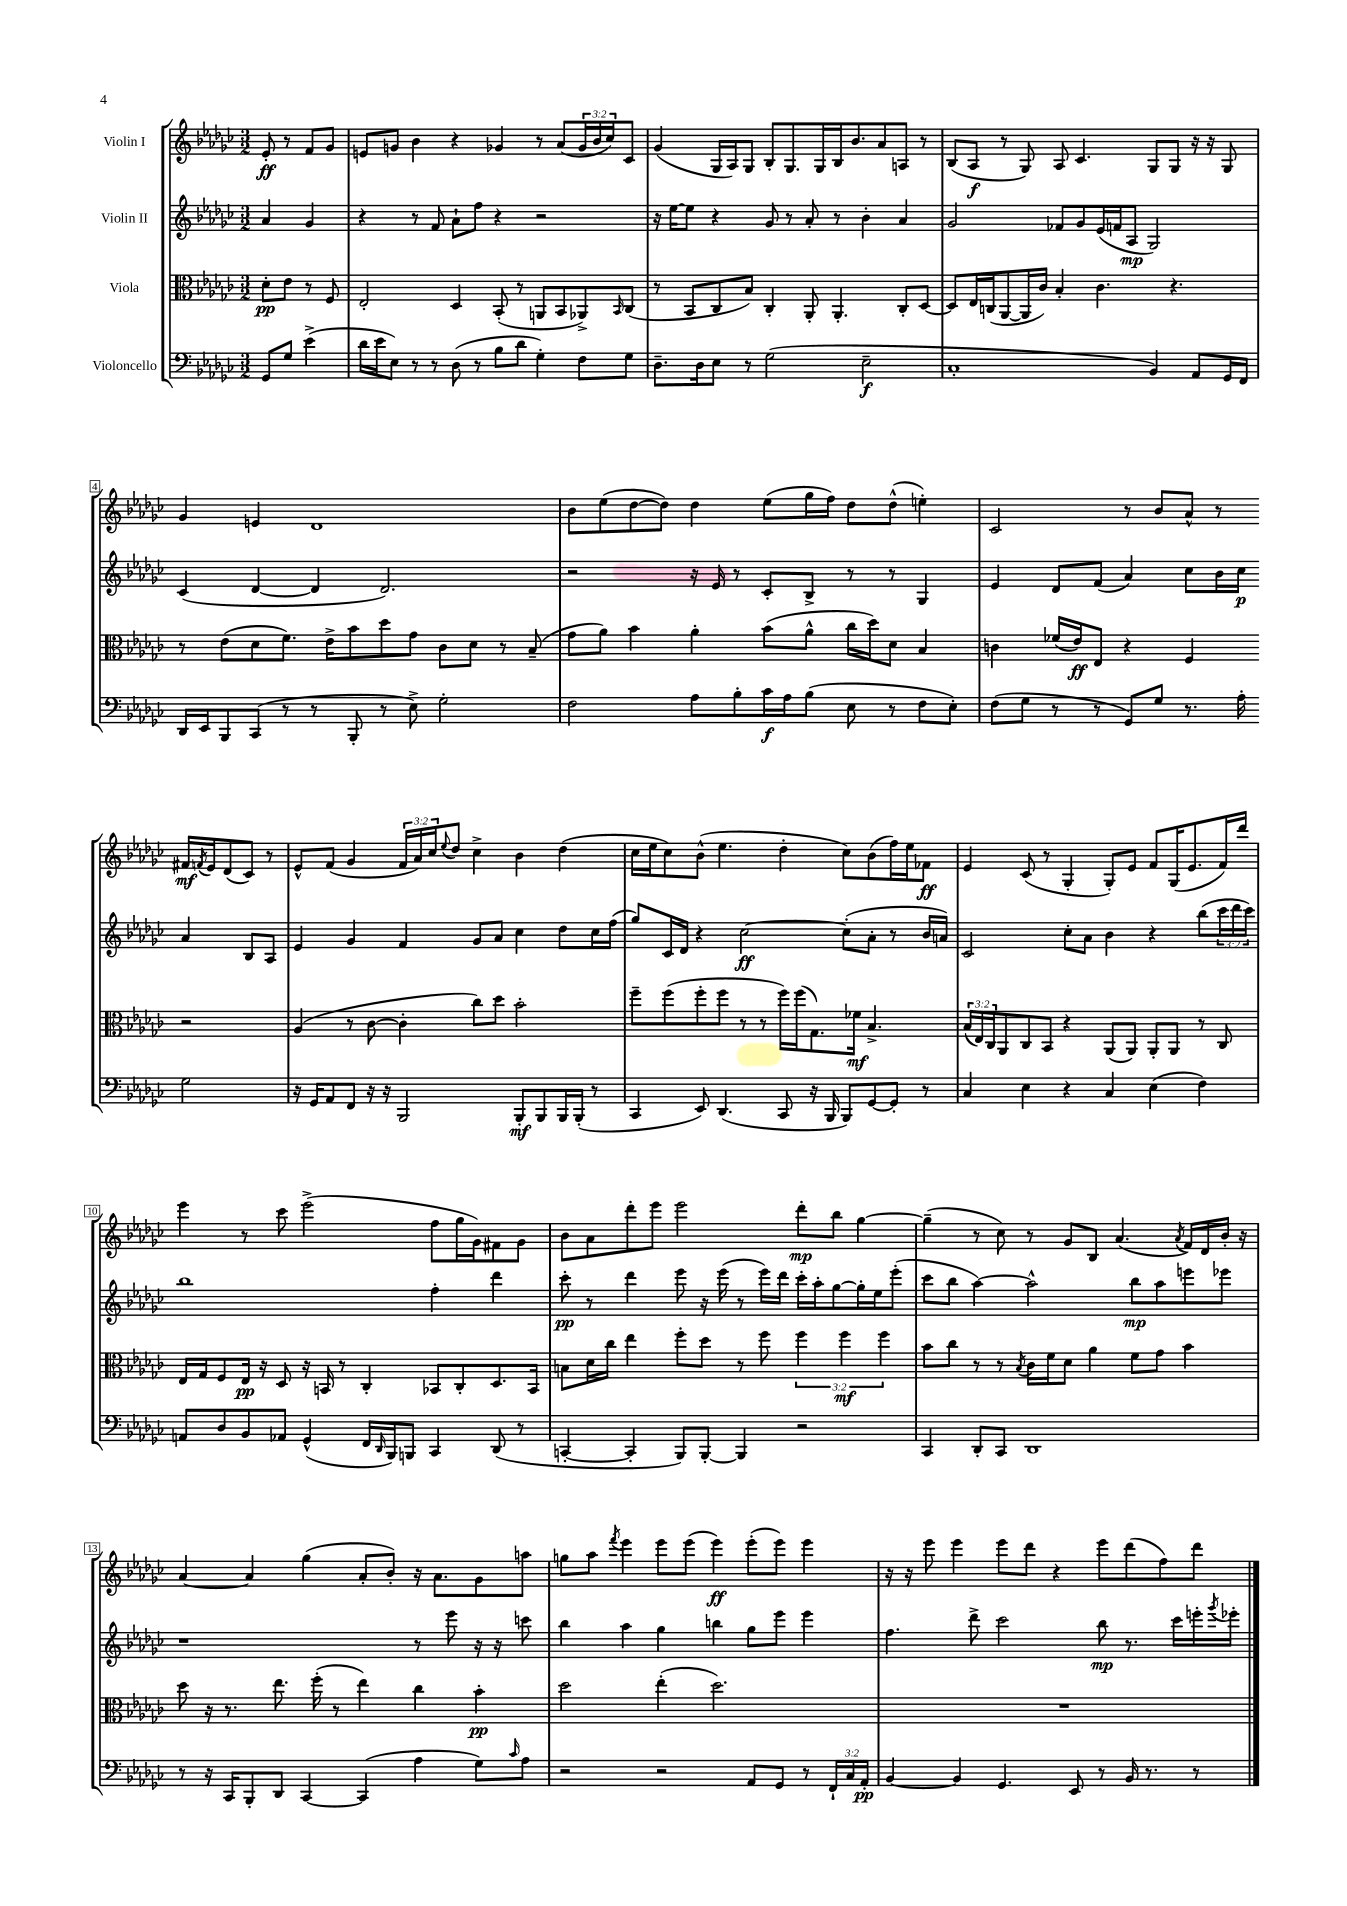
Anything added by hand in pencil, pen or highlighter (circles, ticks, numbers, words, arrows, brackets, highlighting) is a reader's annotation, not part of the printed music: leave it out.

**kern	**dynam	**kern	**dynam	**kern	**dynam	**kern	**dynam
*part4	*part4	*part3	*part3	*part2	*part2	*part1	*part1
*staff4	*staff4	*staff3	*staff3	*staff2	*staff2	*staff1	*staff1
*I"Violoncello	*	*I"Viola	*	*I"Violin II	*	*I"Violin I	*
*clefF4	*	*clefC3	*	*clefG2	*	*clefG2	*
*k[b-e-a-d-g-c-]	*	*k[b-e-a-d-g-c-]	*	*k[b-e-a-d-g-c-]	*	*k[b-e-a-d-g-c-]	*
*M3/2	*	*M3/2	*	*M3/2	*	*M3/2	*
=	=	=	=	=	=	=	=
8GG-/L	.	8d-'\L	pp	4a-/	.	8e-'/	ff
8G-/J	.	8e-\J	.	.	.	8r	.
(4e-^\	.	8r	.	4g-/	.	8f/L	.
.	.	8F/	.	.	.	8g-/J	.
=1	=1	=1	=1	=1	=1	=1	=1
16d-\LL	.	2E-'/	.	4r	.	8en/L	.
16e-\J	.	.	.	.	.	.	.
8E-\J)	.	.	.	.	.	8gn/J	.
8r	.	.	.	8r	.	4b-\	.
8r	.	.	.	8f/	.	.	.
(8D-\	.	4D-/	.	8a-`\L	.	4r	.
8r	.	.	.	8ff\J	.	.	.
8B-\L	.	(8BB-'/	.	4r	.	4g-X/	.
8d-\J	.	8r	.	.	.	.	.
4G-'\)	.	8AAn/L	.	2r	.	8r	.
.	.	8BB-/	.	.	.	(8a-/L	.
8F\L	.	8AA-X^/)	.	.	.	24g-/L	.
.	.	.	.	.	.	24b-/	.
.	.	.	.	.	.	24cc-/J)	.
.	.	16qqBB-/	.	.	.	.	.
8G-\J	.	(8C-/J	.	.	.	8c-/J	.
=2	=2	=2	=2	=2	=2	=2	=2
8.D-~\L	.	8r	.	16r	.	(4g-/	.
.	.	.	.	[16ee-\KL	.	.	.
.	.	8BB-/L	.	8ee-\J]	.	.	.
16D-\k	.	.	.	.	.	.	.
8E-\J	.	8C-/	.	4r	.	16G-/LL	.
.	.	.	.	.	.	16A-/J)	.
8r	.	8B-/J)	.	.	.	8G-/J	.
(2G-\	.	4C-'/	.	8g-/	.	8B-'/L	.
.	.	.	.	8r	.	8.G-/	.
.	.	8AA-'/	.	8a-'/	.	.	.
.	.	.	.	.	.	16G-/L	.
.	.	4.AA-'/	.	8r	.	16B-/J	.
.	.	.	.	.	.	8.b-/	.
2E-~\	f	.	.	4b-'\	.	.	.
.	.	.	.	.	.	8a-/	.
.	.	8C-'/L	.	4a-/	.	8An/J	.
.	.	[8D-/J	.	.	.	8r	.
=3	=3	=3	=3	=3	=3	=3	=3
1C-'	.	8D-/L]	.	2g-/	.	(8B-/L	.
.	.	16E-/L	.	.	.	8A-/J	f
.	.	(16Cn/J	.	.	.	.	.
.	.	[8AA-/	.	.	.	8r	.
.	.	16AA-/L]	.	.	.	8G-/)	.
.	.	16c-/JJ)	.	.	.	.	.
.	.	4B-'/	.	8f-X/L	.	8A-/	.
.	.	.	.	8g-/	.	4.c-/	.
.	.	4.c-\	.	(16e-/L	.	.	.
.	.	.	.	16fn/J	.	.	.
.	.	.	.	8A-/J	mp	.	.
4BB-/)	.	.	.	2G-/)	.	8G-/L	.
.	.	4.r	.	.	.	8G-/J	.
8AA-/L	.	.	.	.	.	16r	.
.	.	.	.	.	.	16r	.
16GG-/L	.	.	.	.	.	8G-/	.
16FF/JJ	.	.	.	.	.	.	.
!!LO:LB:g=z
=4	=4	=4	=4	=4	=4	=4	=4
16DD-/LL	.	8r	.	(4c-/	.	4g-/	.
16EE-/J	.	.	.	.	.	.	.
8BBB-/	.	(8e-\L	.	.	.	.	.
(8CC-/J	.	8d-\	.	[4d-/	.	4en/	.
8r	.	8.f\J)	.	.	.	.	.
8r	.	.	.	4d-/]	.	1d-	.
.	.	16e-^\KL	.	.	.	.	.
8BBB-'/	.	8b-\	.	.	.	.	.
8r	.	8dd-\	.	2.d-/)	.	.	.
8E-^\)	.	8g-\J	.	.	.	.	.
2G-'\	.	8c-\L	.	.	.	.	.
.	.	8d-\J	.	.	.	.	.
.	.	8r	.	.	.	.	.
.	.	(8B-~/	.	.	.	.	.
=5	=5	=5	=5	=5	=5	=5	=5
2F\	.	8g-\L	.	2r	.	8b-\L	.
.	.	8a-\J)	.	.	.	(8ee-\	.
.	.	4b-\	.	.	.	[8dd-\	.
.	.	.	.	.	.	8dd-\J])	.
8A-\L	.	4a-'\	.	16r	.	4dd-\	.
.	.	.	.	16e-/	.	.	.
8B-'\	.	.	.	8r	.	.	.
16c-\L	f	(8b-\L	.	8c-'/L	.	(8ee-\L	.
16A-\J	.	.	.	.	.	.	.
(8B-\J	.	8a-^^\J	.	8B-^/J	.	16gg-\L	.
.	.	.	.	.	.	16ff\JJ)	.
8E-\	.	16cc-\LL	.	8r	.	8dd-\L	.
.	.	16dd-\J)	.	.	.	.	.
8r	.	8d-\J	.	8r	.	(8dd-^^\J	.
8F\L	.	4B-/	.	4G-/	.	4een'\)	.
8E-'\J)	.	.	.	.	.	.	.
=6	=6	=6	=6	=6	=6	=6	=6
(8F\L	.	4cn\	.	4e-/	.	2c-/	.
8G-\J	.	.	.	.	.	.	.
8r	.	(16f-X/LL	.	8d-/L	.	.	.
.	.	16e-/J)	ff	.	.	.	.
8r	.	8E-/J	.	(8f/J	.	.	.
8GG-/L)	.	4r	.	4a-/)	.	8r	.
8G-/J	.	.	.	.	.	8b-/L	.
8.r	.	4F/	.	8cc-\L	.	8a-^^/J	.
.	.	.	.	16b-\L	.	8r	.
16A-'\	.	.	.	16cc-\JJ	p	.	.
2G-\	.	2r	.	4a-/	.	16f#X/LL	mf
.	.	.	.	.	.	8qfn/	.
.	.	.	.	.	.	16e-/J	.
.	.	.	.	.	.	(8d-/	.
.	.	.	.	8B-/L	.	8c-/J)	.
.	.	.	.	8A-/J	.	8r	.
!!LO:LB:g=z
=7	=7	=7	=7	=7	=7	=7	=7
16r	.	(4A-/	.	4e-/	.	8e-^^/L	.
16GG-/KL	.	.	.	.	.	.	.
8AA-/	.	.	.	.	.	(8f/J	.
8FF/J	.	8r	.	4g-/	.	4g-/	.
16r	.	[8c-\	.	.	.	.	.
16r	.	.	.	.	.	.	.
2BBB-/	.	4c-'\]	.	4f/	.	24f/LL	.
.	.	.	.	.	.	24a-/)	.
.	.	.	.	.	.	24cc-/J	.
.	.	.	.	.	.	8qqee-/	.
.	.	.	.	.	.	8dd-/J	.
.	.	8cc-\L)	.	8g-/L	.	4cc-^\	.
.	.	8dd-\J	.	8a-/J	.	.	.
8BBB-'/L	mf	2b-'\	.	4cc-\	.	4b-\	.
8BBB-/	.	.	.	.	.	.	.
16BBB-/L	.	.	.	8dd-\L	.	(4dd-\	.
(16BBB-'/JJ	.	.	.	.	.	.	.
8r	.	.	.	16cc-\L	.	.	.
.	.	.	.	(16ff\JJ	.	.	.
=8	=8	=8	=8	=8	=8	=8	=8
4CC-/	.	8ff~\L	.	8gg-/L)	.	16cc-\LL	.
.	.	.	.	.	.	16ee-\J	.
.	.	(8ff\	.	16c-/L	.	8cc-\)	.
.	.	.	.	16d-/JJ	.	.	.
8EE-/)	.	8ff'\	.	4r	.	(8b-^^\J	.
(4.DD-/	.	8ff\J	.	.	.	4.ee-\	.
.	.	8r	.	[2cc-\	ff	.	.
.	.	8r	.	.	.	.	.
8CC-/	.	16ff\LL)	.	.	.	4dd-'\	.
.	.	(16ff\J	.	.	.	.	.
16r	.	8.G-\)	.	.	.	.	.
16BBB-/	.	.	.	.	.	.	.
8BBB-/L)	.	.	.	(8cc-'\L]	.	8cc-\L)	.
.	.	16f-X\Jk	mf	.	.	.	.
[8GG-/	.	4.B-^/	.	8a-'\J	.	(8b-\	.
8GG-'/J]	.	.	.	8r	.	16ff\L)	.
.	.	.	.	.	.	16ee-\J	.
8r	.	.	.	16b-/LL	.	8f-X\J	ff
.	.	.	.	16an/JJ)	.	.	.
=9	=9	=9	=9	=9	=9	=9	=9
4C-/	.	(24B-/LL	.	2c-/	.	4e-/	.
.	.	24E-/)	.	.	.	.	.
.	.	24C-/J	.	.	.	.	.
.	.	8AA-/	.	.	.	.	.
4E-\	.	8C-/	.	.	.	(8c-/	.
.	.	8BB-/J	.	.	.	8r	.
4r	.	4r	.	8cc-'\L	.	4G-'/	.
.	.	.	.	8a-\J	.	.	.
4C-/	.	(8AA-/L	.	4b-\	.	8G-'/L)	.
.	.	8AA-/J)	.	.	.	8e-/J	.
(4E-\	.	8AA-'/L	.	4r	.	8f/L	.
.	.	8AA-/J	.	.	.	(16G-/K	.
.	.	.	.	.	.	8.e-/	.
4F\)	.	8r	.	(8bb-\L	.	.	.
.	.	8C-/	.	24ccc-\L	.	16f/L)	.
.	.	.	.	24ddd-\	.	.	.
.	.	.	.	.	.	16ddd-/JJ	.
.	.	.	.	24ccc-\JJ)	.	.	.
!!LO:LB:g=z
=10	=10	=10	=10	=10	=10	=10	=10
8AAn/L	.	16E-/LL	.	1bb-	.	4eee-\	.
.	.	16G-/J	.	.	.	.	.
8D-/	.	8F/	.	.	.	.	.
8BB-/	.	16E-/Jk	pp	.	.	8r	.
.	.	16r	.	.	.	.	.
8AA-X/J	.	8D-/	.	.	.	8ccc-\	.
(4GG-^^/	.	16r	.	.	.	(2eee-^\	.
.	.	16BBn/	.	.	.	.	.
.	.	8r	.	.	.	.	.
16FF/LL	.	4C-'/	.	.	.	.	.
16qqDD-/	.	.	.	.	.	.	.
16BBB-/J)	.	.	.	.	.	.	.
8BBBn/J	.	.	.	.	.	.	.
4CC-/	.	8BB-X/L	.	4ff'\	.	8ff\L	.
.	.	8C-'/	.	.	.	16gg-\L	.
.	.	.	.	.	.	16g-\J)	.
(8DD-/	.	8.D-/	.	4ddd-\	.	8f#X\	.
8r	.	.	.	.	.	8g-\J	.
.	.	16BB-/Jk	.	.	.	.	.
=11	=11	=11	=11	=11	=11	=11	=11
[4CCn'/	.	8Bn\L	.	8ccc-'\	pp	8b-\L	.
.	.	16d-\L	.	8r	.	8a-\	.
.	.	16cc-\JJ	.	.	.	.	.
4CC'/]	.	4ee-\	.	4ddd-\	.	8ddd-'\	.
.	.	.	.	.	.	8eee-\J	.
8BBB-/L)	.	8ff'\L	.	8eee-\	.	2eee-\	.
[8BBB-'/J	.	8dd-\J	.	16r	.	.	.
.	.	.	.	(16eee-\	.	.	.
4BBB-/]	.	8r	.	8r	.	.	.
.	.	8ff\	.	16eee-\LL)	.	.	.
.	.	.	.	16ddd-\JJ	.	.	.
2r	.	6ff\	.	16ccc-'\LL	.	8ddd-'\L	mp
.	.	.	.	16aa-'\J	.	.	.
.	.	.	.	[8gg-\	.	8bb-\J	.
.	.	6ff\	mf	.	.	.	.
.	.	.	.	16gg-'\L]	.	[4gg-\	.
.	.	.	.	16ee-\J	.	.	.
.	.	6ff\	.	.	.	.	.
.	.	.	.	(8eee-'\J	.	.	.
=12	=12	=12	=12	=12	=12	=12	=12
4CC-/	.	8b-\L	.	8ccc-\L	.	(4gg-~\]	.
.	.	8cc-\J	.	8bb-\J	.	.	.
8DD-'/L	.	8r	.	[4aa-\)	.	8r	.
8CC-/J	.	8r	.	.	.	8cc-\)	.
.	.	8qB-/	.	.	.	.	.
1DD-	.	16c-\LL	.	2aa-^^\]	.	8r	.
.	.	16f\J	.	.	.	.	.
.	.	8d-\J	.	.	.	8g-/L	.
.	.	4a-\	.	.	.	8B-/J	.
.	.	.	.	.	.	(4.a-/	.
.	.	8f\L	.	8bb-\L	mp	.	.
.	.	8g-\J	.	8aa-\	.	.	.
.	.	.	.	.	.	8qa-/	.
.	.	4b-\	.	8eeen\	.	16f/LL)	.
.	.	.	.	.	.	16d-/	.
.	.	.	.	8eee-X\J	.	16b-'/JJ	.
.	.	.	.	.	.	16r	.
!!LO:LB:g=z
=13	=13	=13	=13	=13	=13	=13	=13
8r	.	8dd-\	.	1r	.	[4a-/	.
16r	.	16r	.	.	.	.	.
16CC-/KL	.	8.r	.	.	.	.	.
8BBB-'/	.	.	.	.	.	4a-/]	.
8DD-/J	.	8.ee-\	.	.	.	.	.
[4CC-/	.	.	.	.	.	(4gg-\	.
.	.	(16ff'\	.	.	.	.	.
.	.	8r	.	.	.	.	.
(4CC-/]	.	4ee-\)	.	.	.	8a-'/L	.
.	.	.	.	.	.	8b-'/J)	.
4A-\	.	4cc-\	.	8r	.	16r	.
.	.	.	.	.	.	8.a-\L	.
.	.	.	.	8eee-\	.	.	.
8G-\L)	.	4b-'\	pp	16r	.	8g-\	.
.	.	.	.	16r	.	.	.
16qqc-/	.	.	.	.	.	.	.
8A-\J	.	.	.	8cccn\	.	8aan\J	.
=14	=14	=14	=14	=14	=14	=14	=14
2r	.	2dd-\	.	4bb-\	.	8ggn\L	.
.	.	.	.	.	.	8aa-\J	.
.	.	.	.	.	.	8qfff/	.
.	.	.	.	4aa-\	.	4eee-\	.
2r	.	(4ee-'\	.	4gg-\	.	8eee-\L	.
.	.	.	.	.	.	(8eee-\J	.
.	.	2.dd-\)	.	4bbn\	.	4eee-\)	ff
8AA-/L	.	.	.	8gg-\L	.	(8eee-'\L	.
8GG-/J	.	.	.	8eee-\J	.	8eee-\J)	.
8r	.	.	.	4eee-\	.	4eee-\	.
24FF`/LL	.	.	.	.	.	.	.
24C-/	.	.	.	.	.	.	.
24AA-'/JJ	pp	.	.	.	.	.	.
=15	=15	=15	=15	=15	=15	=15	=15
[4BB-/	.	1.r	.	4.ff\	.	16r	.
.	.	.	.	.	.	16r	.
.	.	.	.	.	.	8eee-\	.
4BB-/]	.	.	.	.	.	4eee-\	.
.	.	.	.	8ddd-^\	.	.	.
4.GG-/	.	.	.	2ccc-\	.	8eee-\L	.
.	.	.	.	.	.	8ddd-\J	.
.	.	.	.	.	.	4r	.
8EE-/	.	.	.	.	.	.	.
8r	.	.	.	8bb-\	mp	8eee-\L	.
16BB-/	.	.	.	8.r	.	(8ddd-\	.
8.r	.	.	.	.	.	.	.
.	.	.	.	.	.	8ff\)	.
.	.	.	.	16ccc-\LL	.	.	.
8r	.	.	.	16eeen'\	.	8ddd-\J	.
.	.	.	.	8qggg-/	.	.	.
.	.	.	.	16eee-X'\JJ	.	.	.
==	==	==	==	==	==	==	==
*-	*-	*-	*-	*-	*-	*-	*-
